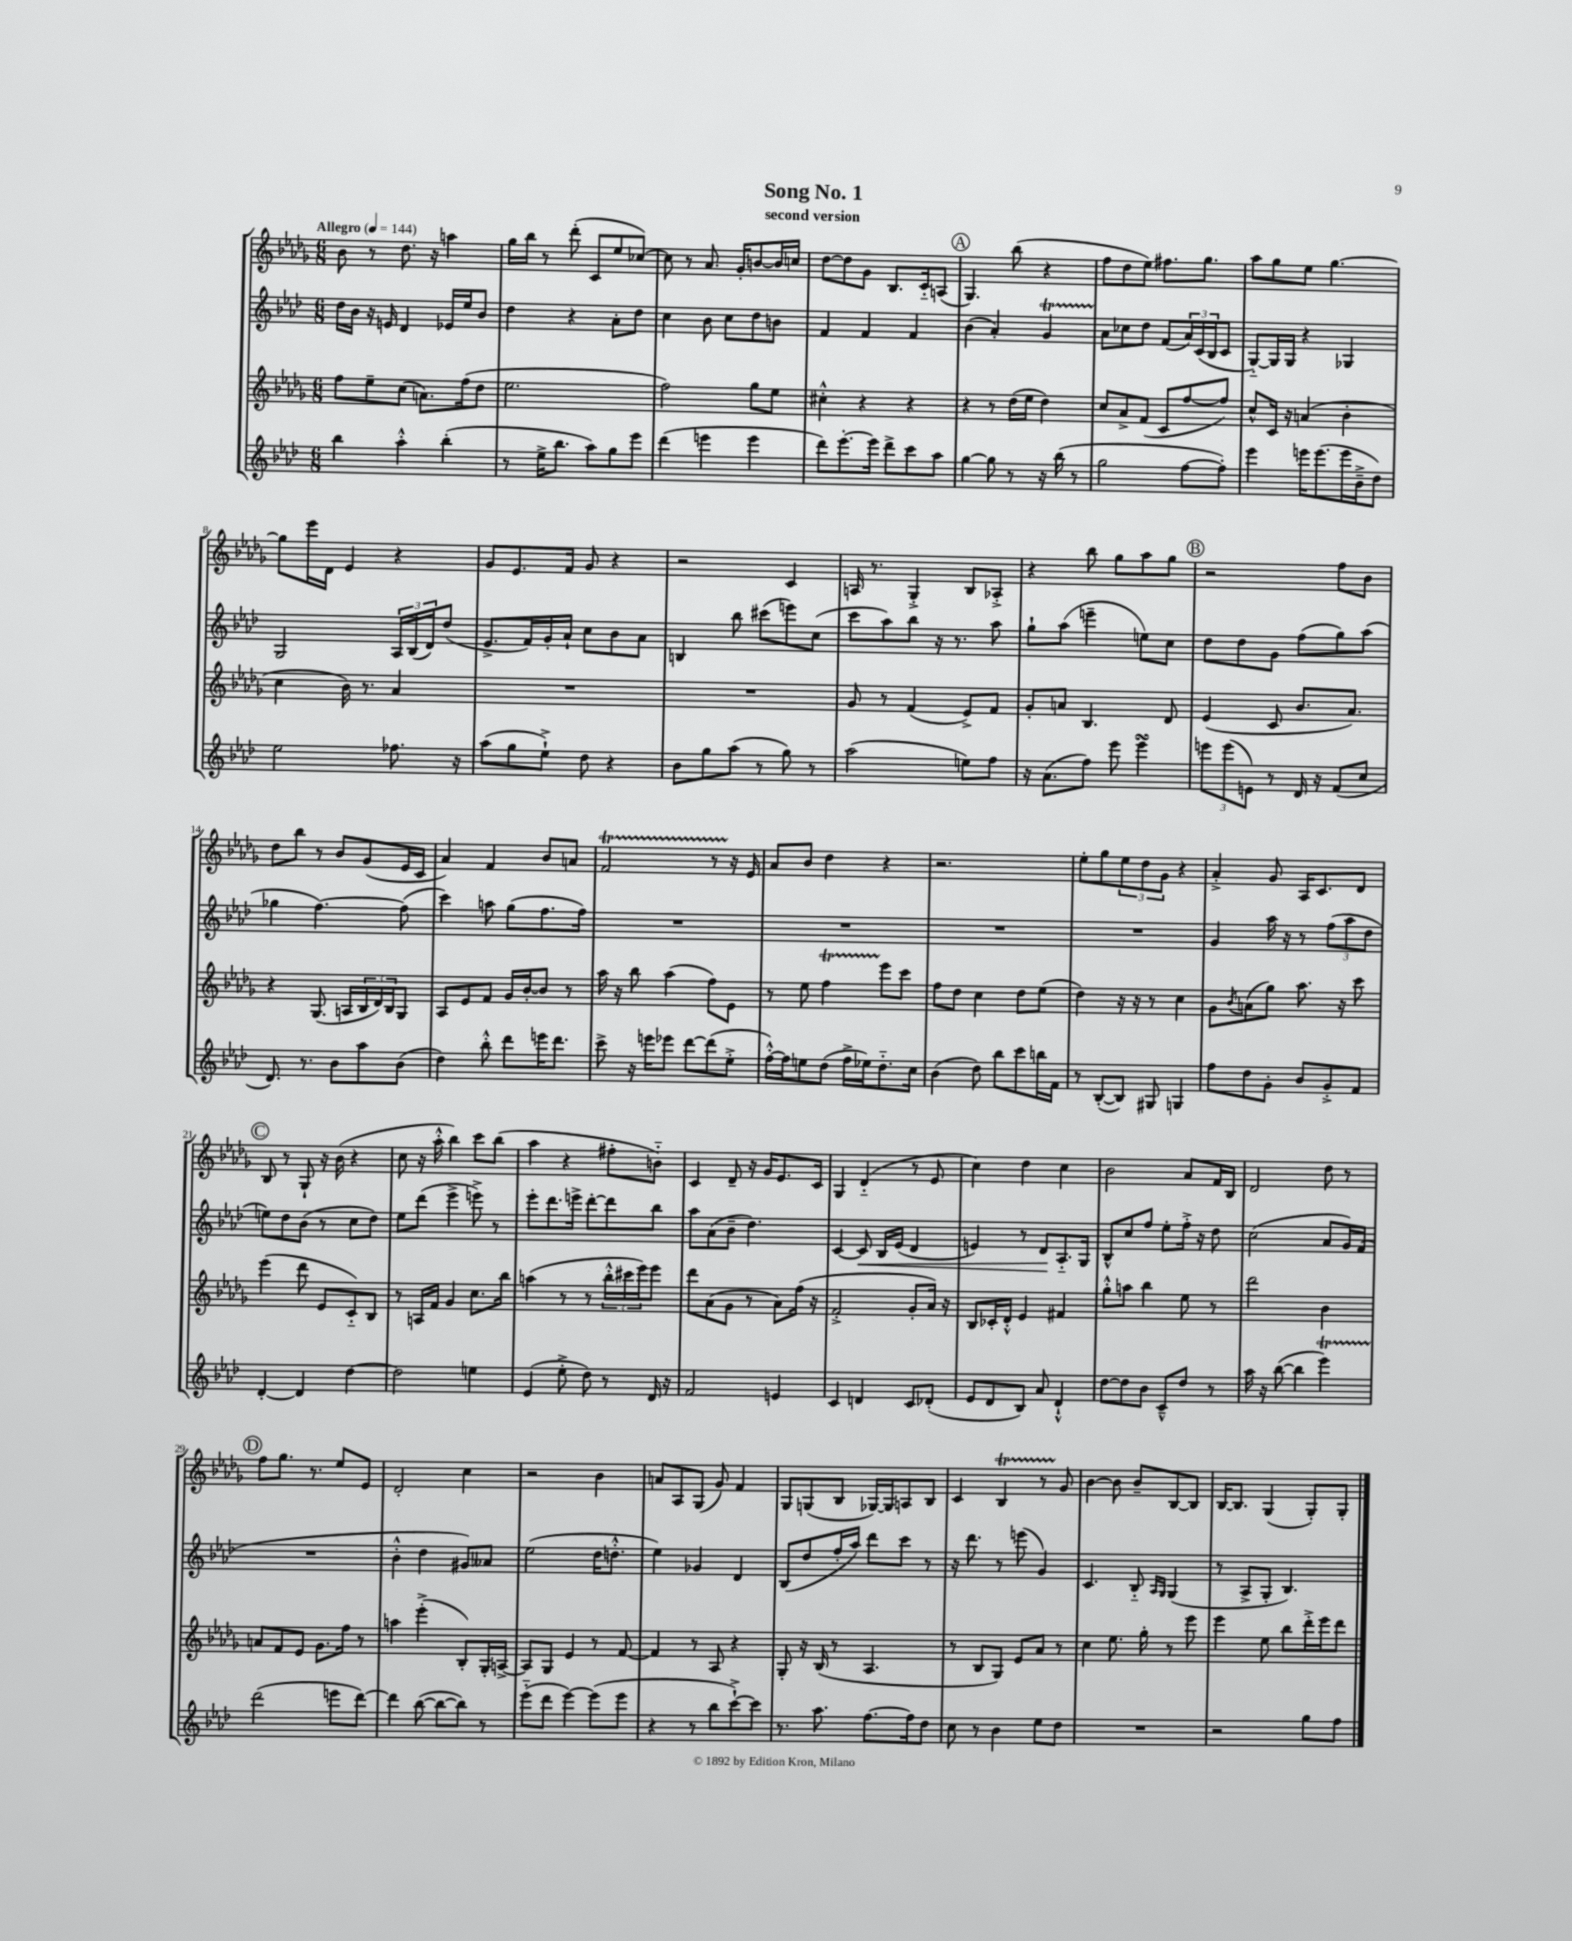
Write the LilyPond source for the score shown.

\header { title = "Song No. 1" subtitle = "second version" }
<<
\new StaffGroup <<
\new Staff = "s0" {
    \clef treble \key des \major \numericTimeSignature \time 6/8 \tempo "Allegro" 4 = 144
    bes'8 r8 des''8. r16 a''4 |
    ges''16 bes''16 r8 des'''8-.( c'8 ees''8 ces''8~) |
    ces''8 r8 aes'8. ges'16-. b'8~ b'16 c''16 |
    des''8~ des''8 ges'8 bes8. c'16-_ a8( |
    \mark \markup { \circle "A" } ges4.) bes''8( r4 |
    f''8 des''8 ees''8) fis''8. ges''8. |
    aes''8 ges''8 ees''8 ges''4.~ |
    ges''8 ees'''16 des'16 ees'4 r4 |
    ges'8 ees'8. f'16 ges'8 r4 |
    r2 c'4 |
    a16 r8. ges4-.-> bes8 aes8-.-> |
    r4 bes''8 ges''8 aes''8 ges''8 |
    \mark \markup { \circle "B" } r2 f''8 bes'8 |
    des''8 bes''8 r8 bes'8 ges'8( ees'16 c'16 |
    aes'4) f'4 bes'8 a'8 |
    f'2\startTrillSpan r8 r16\stopTrillSpan ees'16 |
    aes'8 bes'8 des''4 r4 |
    r2. |
    ees''8-. ges''8 \tuplet 3/2 { ees''8 des''8 ges'8 } r4 |
    aes'4-.-> ges'8 aes16 c'8. des'8 |
    \mark \markup { \circle "C" } bes8 r8 ges8-! r16 bes'16( r4 |
    c''8 r16 aes''16-.-^ bes''4) c'''8 bes''8( |
    aes''4 r4 fis''8-. b'8-_) |
    c'4 des'8-- r16 ges'16 ees'8. c'16 |
    ges4 des'4-_( r8 ees'8 |
    c''4) des''4 c''4 |
    bes'2 aes'8 f'16 bes16 |
    des'2 des''8 r8 |
    \mark \markup { \circle "D" } f''8 ges''8. r8. ees''8 ees'8 |
    des'2-. c''4 |
    r2 bes'4 |
    a'8 aes8 ges8( ges'8) f'4 |
    ges8 g8( bes8 ges16~) ges16 a8 bes8 |
    c'4 bes4\startTrillSpan r8 ges'8\stopTrillSpan |
    bes'4~ bes'8 bes'8-- bes8~ bes8 |
    bes16~ bes8. ges4( ges8-.) ges8-. \bar "|." |
}
\new Staff = "s1" {
    \clef treble \key aes \major \numericTimeSignature \time 6/8
    des''16 bes'16 r16 e'16 des'4 ees'16 ees''16 bes'8 |
    des''4 r4 aes'8-. des''8 |
    c''4 bes'8 c''8 des''8 b'8 |
    f'4 f'4 f'4 |
    \mark \markup { \circle "A" } bes'4( aes'4-.) g'4\startTrillSpan |
    aes'8\stopTrillSpan ces''8 des''8 f'8( \tuplet 3/2 { aes'16) c'16( bes16 } c'8 |
    g8~-_) g16 g16 r4 ges4 |
    g2 \tuplet 3/2 { aes16 bes16( des'16) } des''8( |
    ees'8.-> f'16) g'16-. aes'16-! c''8 bes'8 aes'8 |
    b4 bes''8 cis'''8( e'''8) c''8( |
    c'''8 aes''8) bes''8 r16 r8. aes''8 |
    g''8-! aes''8( e'''4-- e''8) c''8 |
    \mark \markup { \circle "B" } des''8 des''8 g'8 f''8( g''8) aes''8( |
    ges''4 f''4.~) f''8( |
    c'''4) a''8 g''8( f''8. f''16) |
    R2. |
    R2. |
    R2. |
    R2. |
    g'4 aes''16 r16 r8 \tuplet 3/2 { f''8( aes''8 des''8 } |
    \mark \markup { \circle "C" } e''8) des''8 bes'8( r8 c''8 des''8) |
    ees''8 des'''8( ees'''4-> e'''8->) r8 |
    ees'''8-. des'''8. e'''16-> des'''8~-. des'''8 bes''8 |
    aes''8 aes'8( bes'8-- des''4.) |
    c'4~ c'8\< bes16 ees'16( des'4 |
    e'4) r8 des'8\! aes8.-_ g16 |
    bes8-^ c''8 f''8 ees''8-. f''16-.-> r16 des''8 |
    c''2( aes'8 g'16) f'16( |
    \mark \markup { \circle "D" } R2. |
    bes'4-.-^ des''4 gis'8) aeses'8 |
    ees''2( des''16 d''8.-.-^ |
    ees''4) ges'4 des'4 |
    bes8( des''8 f''16-. aes''16) des'''8 c'''8 r8 |
    r16 des'''8. r8 e'''8( g'4) |
    c'4. bes8-_ \grace { aes16 g16 } g4( |
    r8 aes8-> g8-. bes4.) \bar "|." |
}
\new Staff = "s2" {
    \clef treble \key des \major \numericTimeSignature \time 6/8
    f''8 ees''8-- c''8( a'8.) f''16( des''8 |
    ees''2. |
    f''2) ges''8 ees''8 |
    cis''4-.-^ r4 r4 |
    \mark \markup { \circle "A" } r4 r8 des''16( ees''16 des''4) |
    c''8 aes'8-> f'8( c'8 f''8~ f''8) |
    c''8-^ c'16 r16 a'4( bes'4-. |
    c''4 bes'16) r8. aes'4 |
    R2. |
    R2. |
    ges'8 r8 f'4( ees'8->) f'8 |
    ges'8-. a'8 bes4. des'8 |
    \mark \markup { \circle "B" } ees'4( c'8 bes'8. aes'8.) |
    r4 ges8.( a16 \tuplet 3/2 { bes16 des'16) bes16 } ges8 |
    aes8 ees'8 f'8 ges'16 bes'16~-. bes'8 r8 |
    aes''16 r16 bes''8 aes''4( f''8) ees'8 |
    r8 ees''8 f''4\startTrillSpan ees'''8\stopTrillSpan c'''8 |
    f''8 des''8 c''4 des''8 ees''8( |
    des''4) r16 r16 r8 c''4 |
    ges'8 \acciaccatura { bes'8 } a'8( ges''8) aes''8. r16 c'''8 |
    \mark \markup { \circle "C" } ees'''4( des'''8 ees'8 c'8-_) bes8 |
    r8 a16 f'16 ges'4 c''8. bes''16 |
    a''4( r8 r8 \tuplet 3/2 { bes''16-.-^ cis'''16 ees'''16) } ees'''8 |
    des'''8 aes'8( ges'8 r8 aes'8) f''16( r16 |
    f'2-.-> ges'8-. aes'16) r16 |
    bes8 ces'16-. des'16-.-^ ees'4 fis'4 |
    ges''8-.-^ a''8 bes''4 ees''8 r8 |
    des'''2 bes'4 |
    \mark \markup { \circle "D" } a'8 f'8 ees'8 ges'8. f''16 r8 |
    a''4 ees'''4-.->( bes8-.) ges16-. a16~-> |
    a8 ges8 ees'4 r8 f'8~ |
    f'4 r8 aes8 r4 |
    ges8-. r16 bes16( r8 aes4. |
    r8 bes8 ges8) ees'8 aes'8 r8 |
    c''4 ees''8. ges''16-. r8 ees'''8 |
    ees'''4 ees''8 bes''8 des'''16-.-> ees'''16 des'''8 \bar "|." |
}
\new Staff = "s3" {
    \clef treble \key aes \major \numericTimeSignature \time 6/8
    bes''4 aes''4-.-^ bes''4-.( |
    r8 ees''16-> bes''8. aes''8) g''8 ees'''8 |
    des'''4( e'''4 e'''4 |
    des'''8) ees'''8.~-. ees'''16 des'''8-> c'''8 aes''8 |
    \mark \markup { \circle "A" } g''4~ g''8 r8 r16 bes''16( r8 |
    g''2 f''8~ f''8-.) |
    ees'''4 e'''16 e'''8.( e'''16 bes'16---> des''8) |
    ees''2 fes''8. r16 |
    aes''8( g''8 ees''8-!->) des''8 r4 |
    bes'8 g''8 aes''8( r8 g''8) r8 |
    aes''2( e''8) f''8 |
    r16 aes'8.( f''8) ees'''8 ees'''4\turn |
    \mark \markup { \circle "B" } \tuplet 3/2 { e'''8 e'''8( e'8) } r8 des'16 r16 f'8( c''8 |
    des'8.) r8. bes'8 aes''8 bes'8( |
    des''4) bes''8-.-^ des'''8 e'''16 des'''8. |
    c'''8-> r16 e'''16 ees'''8 des'''8~ des'''8( ees''8-.-> |
    f''16~-.-^) f''16 e''8 des''8( f''16-> ees''16) des''8.-_ c''16 |
    bes'4( des''8) bes''8 c'''8 b''16 f'16 |
    r8 bes8~-.( bes8) gis8 g4 |
    f''8 des''8 g'8-. bes'8 g'8-.-> f'8 |
    \mark \markup { \circle "C" } des'4~-. des'4 des''4~ |
    des''2 e''4 |
    ees'4( ees''8-.-> des''8) r8 des'16 r16 |
    f'2 e'4 |
    c'4 d'4 c'8 des'8-.( |
    ees'8 des'8 bes8) aes'8 des'4-!-^ |
    des''8~ des''8 bes'8 c'8---^ des''8 r8 |
    aes''16 r16 bes''8~( bes''4 ees'''4\startTrillSpan) |
    \mark \markup { \circle "D" } des'''2\stopTrillSpan( e'''8 des'''8~) |
    des'''4 bes''8~( bes''8~ bes''8) r8 |
    ees'''8-_( des'''8 ees'''4~) ees'''8( ees'''8 |
    r4 r8 bes''8 c'''8~-!->) c'''8 |
    r8. aes''8. f''8.~ f''16 des''8 |
    c''8 r8 bes'4 ees''8 des''8 |
    R2. |
    r2 g''8 f''8 \bar "|." |
}
>>
>>
